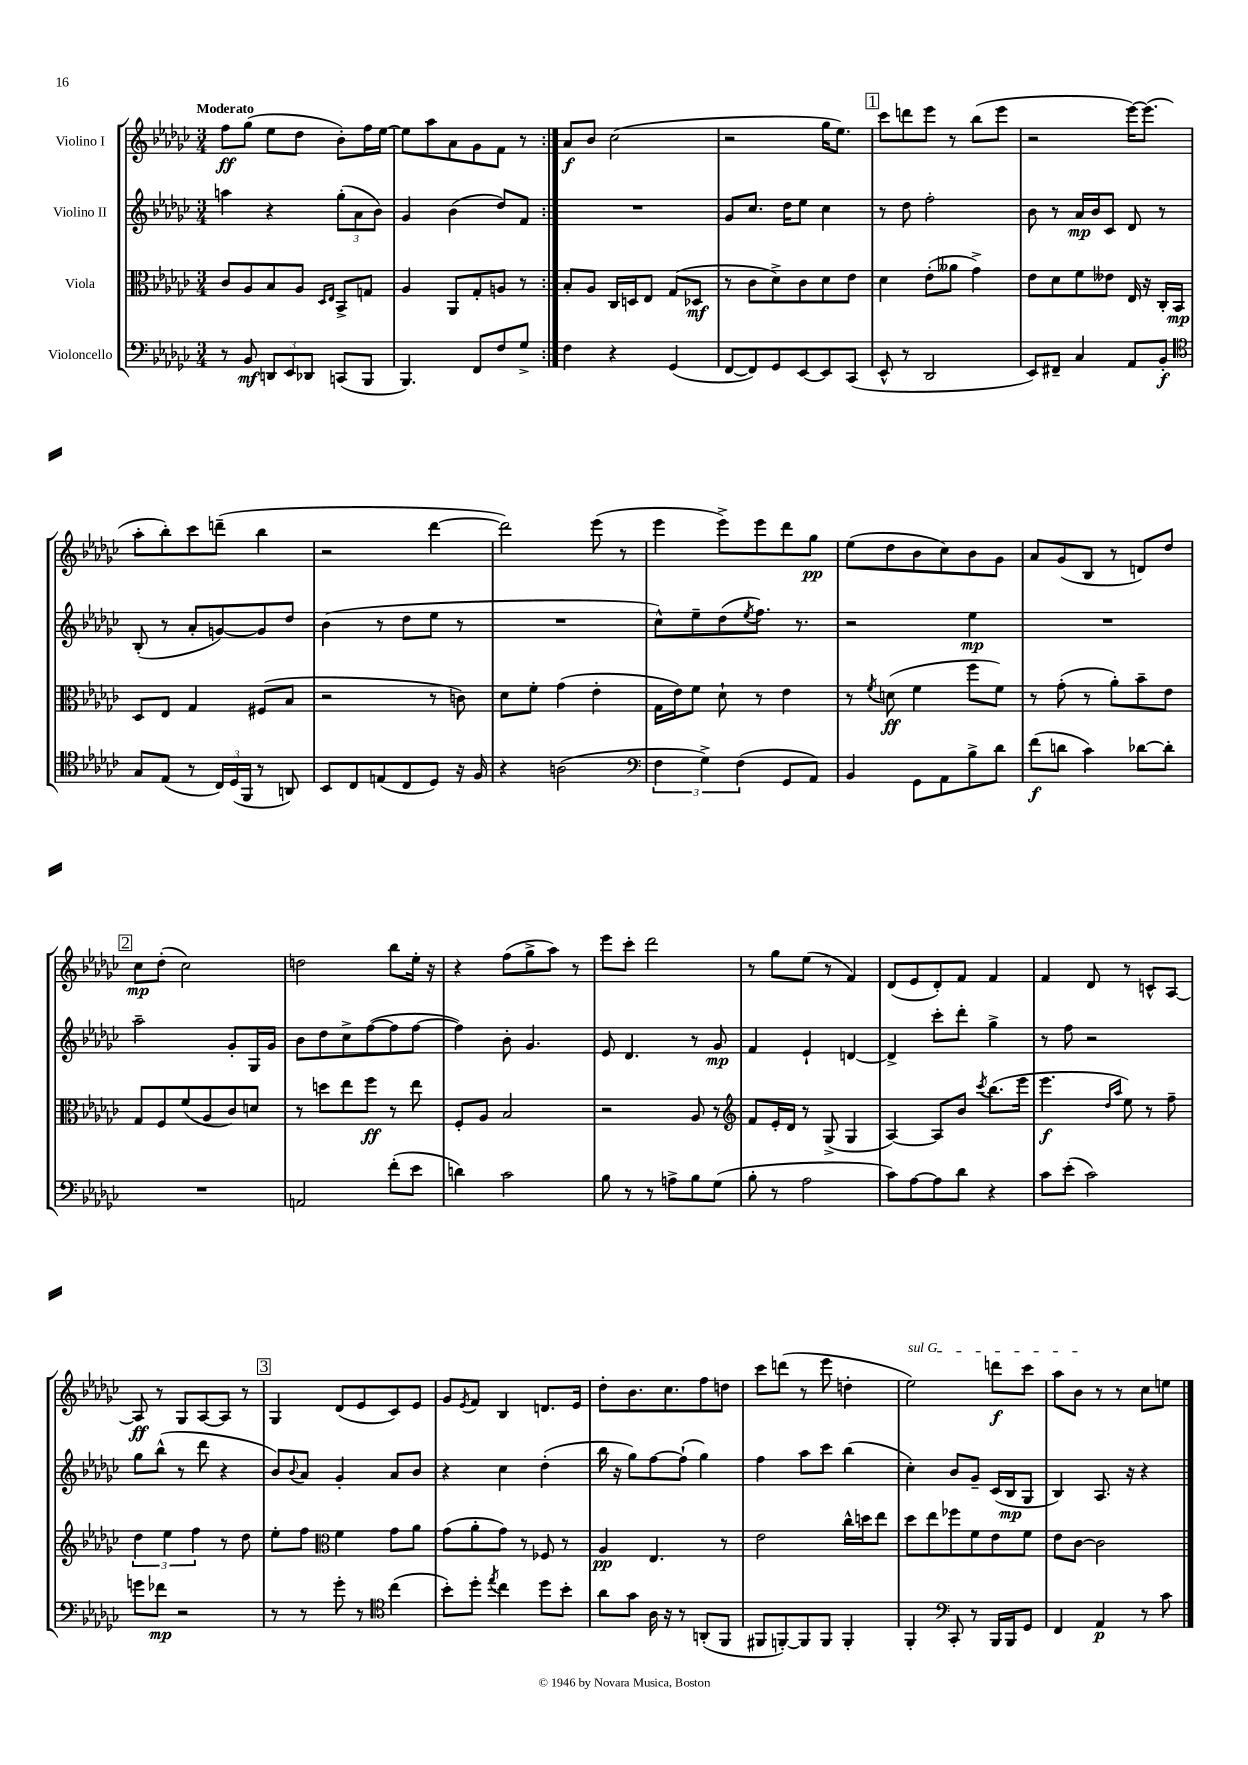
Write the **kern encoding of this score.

**kern	**kern	**kern	**kern
*staff4	*staff3	*staff2	*staff1
*clefF4	*clefC3	*clefG2	*clefG2
*k[b-e-a-d-g-c-]	*k[b-e-a-d-g-c-]	*k[b-e-a-d-g-c-]	*k[b-e-a-d-g-c-]
*M3/4	*M3/4	*M3/4	*M3/4
8r	8c-/L	4aa\	8ff\L
8BB-/	8A-/	.	(8gg-\J
12DD/L	8B-/	4r	8ee-\L
12EE-/	.	.	.
.	8A-/J	.	8dd-\J
12DD-/J	.	.	.
.	16qqD-/LL	.	.
.	16qqE-/JJ	.	.
(8CC/L	8BB-^/L	(12gg-'\L	8b-'\L)
.	.	12a-\	.
8BBB-/J	8G/J	.	16ff\L
.	.	12b-\J)	.
.	.	.	[16ee-\JJ
=	=	=	=
4.BBB-/)	4A-/	4g-/	8ee-\]L
.	.	.	8aa-\
.	8AA-/L	(4b-\	8a-\
8FF/L	8G-'/	.	8g-\
8F/	8A/J	8dd-/L)	8f\J
8G-^/J	8r	8f/J	8r
=:|!	=:|!	=:|!	=:|!
4F\	8B-'/L	2.r	8a-/L
.	8A-/J	.	8b-/J
4r	16C-/LL	.	(2cc-\
.	16D/J	.	.
.	8E-/J	.	.
(4GG-/	(8G-/L	.	.
.	8D-/J	.	.
=	=	=	=
[8FF/L	8r	8g-/L	2r
8FF/])	8c-\L	8.cc-/J	.
8GG-/	8d-^\)	.	.
.	.	16dd-\LK	.
[8EE-/	8c-\	8ee-\J	.
8EE-/]	8d-\	4cc-\	16gg-\LK
.	.	.	8.ee-\J)
(8CC-/J	8e-\J	.	.
=	=	=	=
8EE-^^/	4d-\	8r	8ccc-\L
8r	.	8dd-\	8ddd\
2DD-/	(8e-'\L	2ff'\	8eee-\J
.	8a--\J	.	8r
.	4g-^\)	.	(8bb-\L
.	.	.	8eee-\J
=	=	=	=
8EE-/L)	8e-\L	8b-\	2r
8FF#~/J	8d-\	8r	.
4C-/	8f\	16a-/LL	.
.	.	16b-/J	.
.	8e--\J	8c-/J	.
8AA-/L	16E-/	8d-/	[16eee-\LK)
.	16r	.	(8.eee-\]J
8BB-'/J	16C-'/LL	8r	.
.	16BB-/JJ	.	.
=	=	=	=
*clefC4	*	*	*
8G-/L	8D-/L	(8B-'/	8aa-'\L
(8E-/J	8E-/J	8r	8bb-'\)
8r	4G-/	8a-'/L	8ccc-\
24C-/LL)	.	[8g/)	(8ddd~\J
(24D-/	.	.	.
24FF/JJ	.	.	.
8r	(8F#/L	8g/]	4bb-\
8AA/)	8B-/J	8dd-/J	.
=	=	=	=
8BB-/L	2r	(4b-\	2r
8C-/	.	.	.
(8E/	.	8r	.
8C-/	.	8dd-\L	.
8D-/J)	8r	8ee-\J	[4ddd-\
16r	8c\)	8r	.
16F/	.	.	.
=	=	=	=
4r	8d-\L	2.r	2ddd-\])
.	8f'\J	.	.
(2A\	(4g-\	.	.
.	4e-'\	.	(8eee-\
.	.	.	8r
=	=	=	=
*clefF4	*	*	*
6F\	16G-\LL	8cc-^^\L)	4eee-\
.	16e-\J)	.	.
.	8f\J	8ee-~\	.
6G-^\)	.	.	.
.	8d-`\	(8dd-\	8eee-^\L)
(6F\	.	.	.
.	.	8qee-/	.
.	8r	8.ff\J)	8eee-\
8GG-/L	4e-\	.	8ddd-\
.	.	8.r	.
8AA-/J)	.	.	8gg-\J
=	=	=	=
4BB-/	8r	2r	(8ee-\L
.	8qf/	.	.
.	(8d\	.	8dd-\
8GG-\L	4f\	.	8b-\
8AA-\	.	.	8cc-\)
8B-^\	8ff\L	4ee-\	8b-\
8d-\J	8f\J)	.	8g-\J
=	=	=	=
(8f\L	8r	2.r	8a-/L
8d\J	(8g-'\	.	(8g-/
4c-\)	8r	.	8B-/J
.	8a-'\L)	.	8r
[8d-\L	8b-~\	.	8d/L)
8d-'\]J	8e-\J	.	8dd-/J
=	=	=	=
2.r	8G-/L	2aa-~\	8cc-\L
.	8F/	.	(8dd-'\J
.	(8f/	.	2cc-\)
.	8A-/	.	.
.	8c-/)	8g-'/L	.
.	8d/J	16G-/L	.
.	.	16g-/JJ	.
=	=	=	=
2AA/	8r	8b-\L	2dd\
.	8dd\L	8dd-\	.
.	8ee-\	8cc-^\	.
.	8ff\J	([8ff\	.
(8f'\L	8r	8ff\]	8bb-\L
8e-\J	8ee-\	[8ff\J	16ee-'\Jk
.	.	.	16r
=	=	=	=
4d\)	8F'/L	4ff\])	4r
.	8A-/J	.	.
2c-\	2B-/	8b-'\	(8ff\L
.	.	4.g-/	8gg-^\
.	.	.	8aa-\J)
.	.	.	8r
=	=	=	=
8B-\	2r	8e-/	8eee-\L
8r	.	4.d-/	8ccc-'\J
8r	.	.	2ddd-\
8A^\L	.	.	.
8B-\	8A-/	8r	.
(8G-\J	8r	8g-/	.
=	=	=	=
*	*clefG2	*	*
8B-'\	8f/L	4f/	8r
8r	16e-'/L	.	8gg-\L
.	16d-/JJ	.	.
2A-\	8r	4e-`/	(8ee-\J
.	(8G-^/	.	8r
.	4G-/	[4d/	4f/)
=	=	=	=
8c-\L)	[4A-/)	4d^/]	(8d-/L
[8A-\	.	.	8e-/
8A-\]	8A-/]L	8ccc-'\L	8d-'/)
8d-\J	8b-/J	8ddd-'\J	8f/J
.	8qccc-/	.	.
4r	(8.bb-\L	4gg-^\	4f/
.	16eee-\Jk	.	.
=	=	=	=
8c-\L	4.eee-\	8r	4f/
(8e-'\J	.	8ff\	.
2c-\)	.	2r	8d-/
.	16qqdd-/LL	.	.
.	16qqaa-/JJ	.	.
.	8ee-\)	.	8r
.	8r	.	8c^^/L
.	8ff~\	.	[8A-/J
=	=	=	=
8g\L	6dd-\	8gg-\L	8A-/]
8f-\J	.	(8bb-^^\J	8r
.	6ee-\	.	.
2r	.	8r	8G-/L
.	6ff\	.	.
.	.	8ddd-\	[8A-/
.	8r	4r	8A-/]J
.	8dd-\	.	8r
=	=	=	=
8r	8ee-'\L	8b-/L)	4G-/
.	.	8qqb-/	.
8r	8ff\J	8a-/J	.
*	*clefC3	*	*
8g-'\	4f\	4g-'/	(8d-/L
8r	.	.	8e-/
*clefC4	*	*	*
(4cc-\	8g-\L	8a-/L	8c-/)
.	8a-\J	8b-/J	8e-/J
=	=	=	=
8b-'\L)	(8g-\L	4r	8g-/L
.	.	.	8qe-/
8dd-'\J	8a-'\	.	8f/J
8qee-/	.	.	.
4cc-\	8g-\J)	4cc-\	4B-/
.	8r	.	.
8dd-\L	8F-/	(4dd-'\	8.d/L
8b-'\J	8r	.	.
.	.	.	16e-/Jk
=	=	=	=
8a-\L	4A-/	16bb-\	8dd-'\L
.	.	16r	.
8g-\J	.	8gg-\L)	8.b-\
16A-\	4.E-/	[8ff\	.
16r	.	.	8.cc-\
8r	.	(8ff`\]J	.
(8AA'/L	.	4gg-\)	8ff\
8FF/J	8r	.	8dd\J
=	=	=	=
8FF#/L	2e-\	4ff\	8ccc-\L
[8FF'/)	.	.	(8ddd\J
8FF/]	.	8aa-\L	8r
8FF/J	.	8ccc-\J	8eee-\
4FF'/	16cc-^^\LL	(4bb-\	4dd'\
.	16dd\J	.	.
.	8ee-\J	.	.
=	=	=	=
4FF'/	8dd-\L	4cc-'\)	2ee-\)
.	8ee-\	.	.
*clefF4	*	*	*
8CC-'/	8ff-\	8b-/L	.
8r	8f\	8g-~/J	.
16BBB-/LL	8e-\	(16c-/LL	8ddd\L
16BBB-/J	.	16B-/J	.
8GG-/J	8f\J	8G-/J	8ccc-\J
=	=	=	=
4FF/	8e-\L	4B-/)	8aa-\L
.	[8c-\J	.	8b-\J
4AA-/	2c-\]	8.A-/	8r
.	.	.	8r
.	.	16r	.
8r	.	4r	8cc-\L
8c-\	.	.	8ee\J
==	==	==	==
*-	*-	*-	*-
